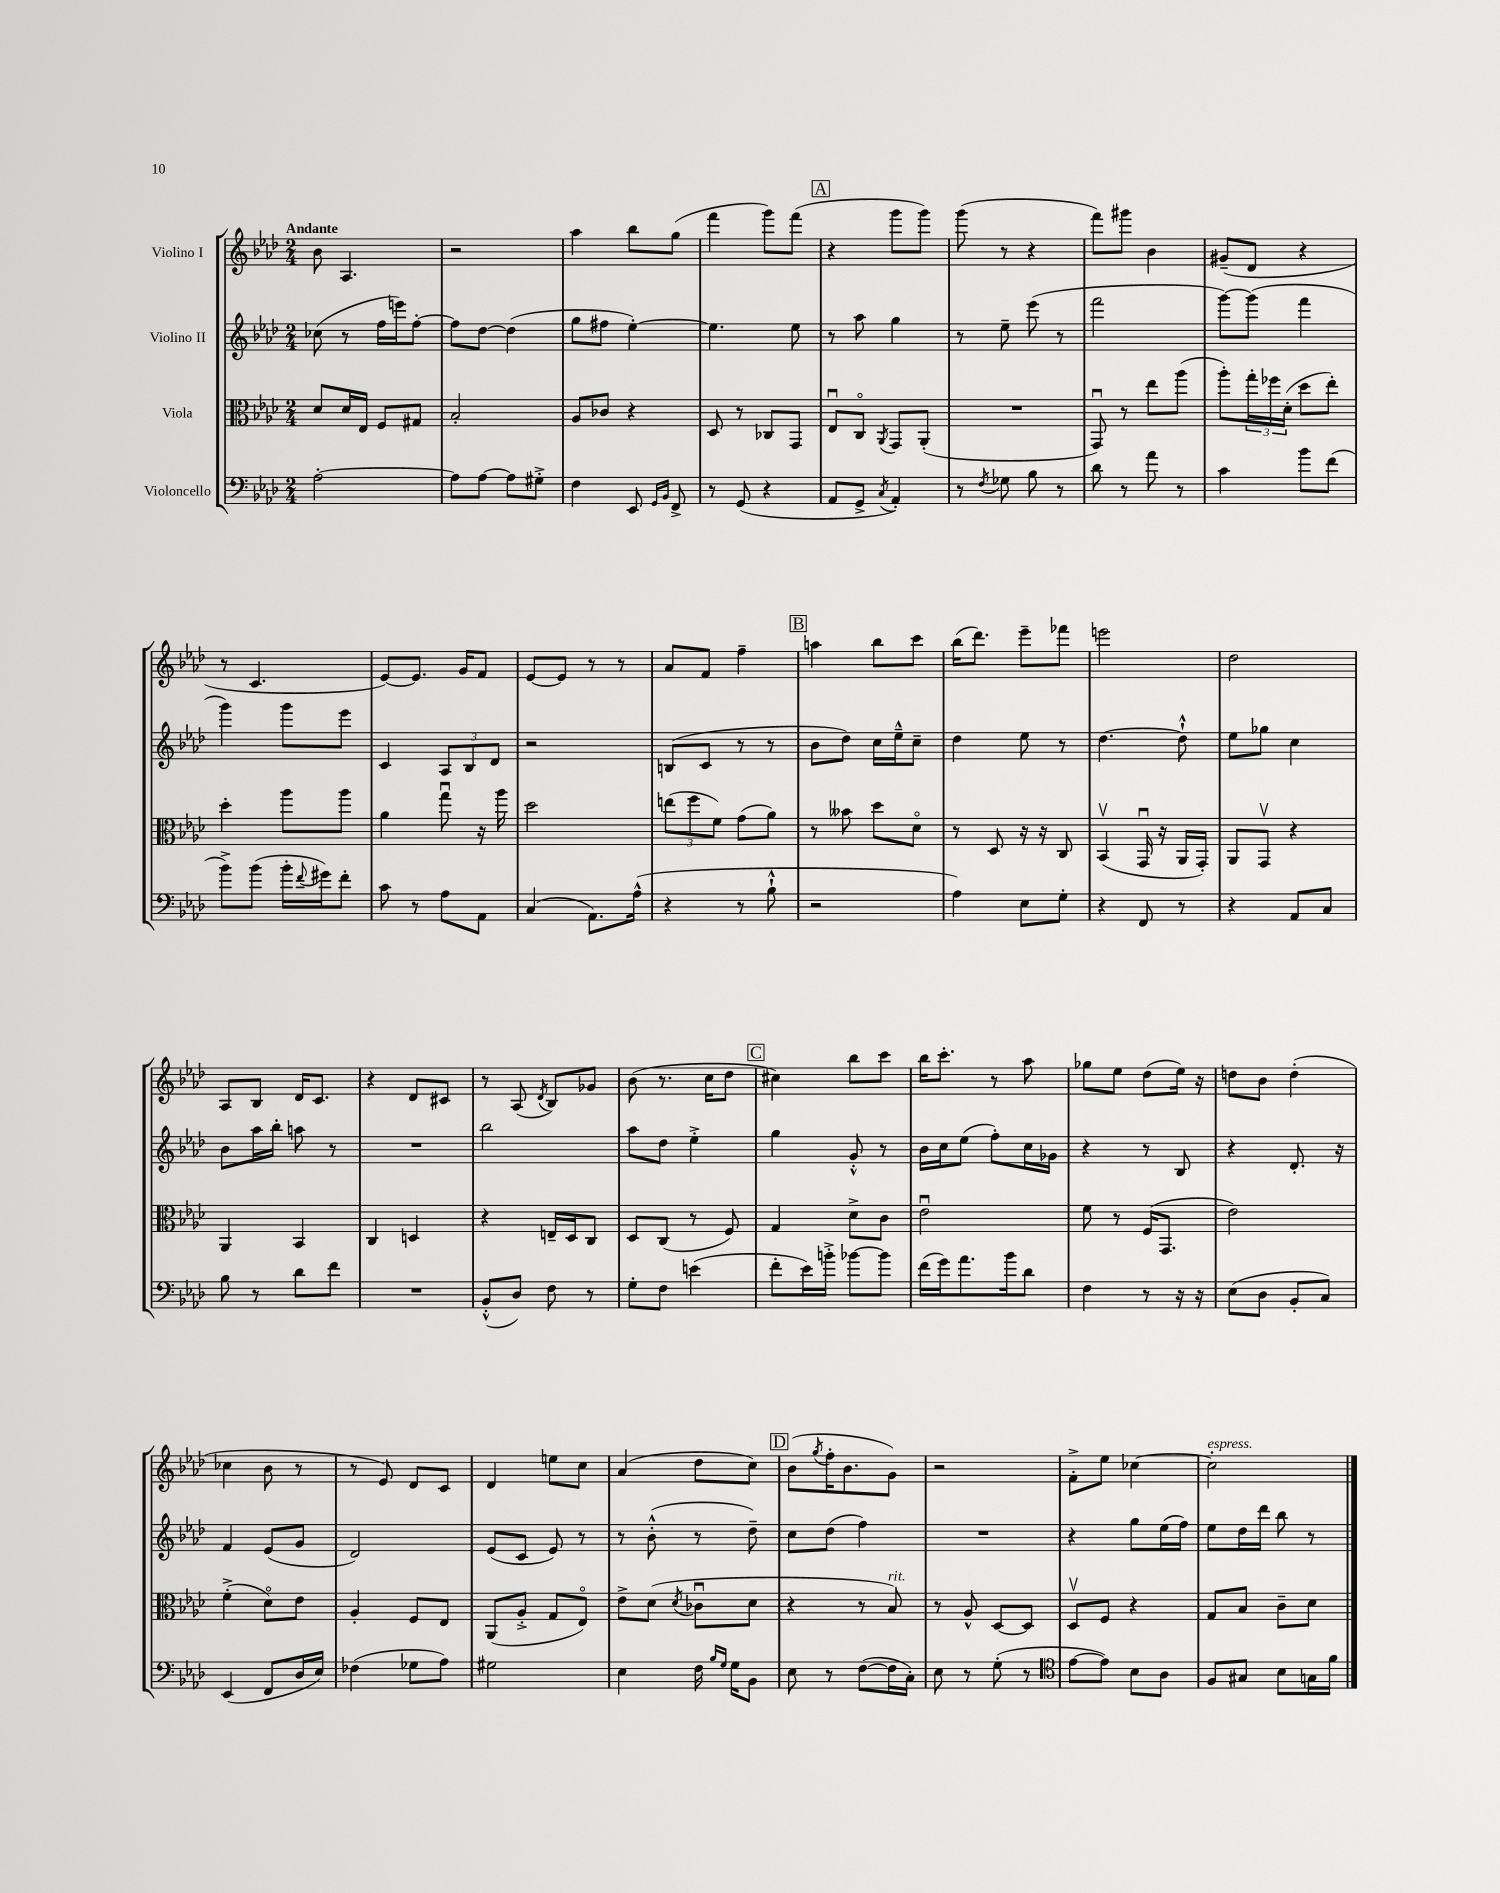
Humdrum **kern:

**kern	**kern	**kern	**kern
*staff4	*staff3	*staff2	*staff1
*clefF4	*clefC3	*clefG2	*clefG2
*k[b-e-a-d-]	*k[b-e-a-d-]	*k[b-e-a-d-]	*k[b-e-a-d-]
*M2/4	*M2/4	*M2/4	*M2/4
[2A-'	8d-	(8cc-	8b-
.	16d-	8r	4.A-
.	16E-	.	.
.	8F	16ff	.
.	.	16eee)	.
.	8G#	[8ff'	.
=	=	=	=
8A-]	2B-'	8ff]	2r
[8A-	.	[8dd-	.
8A-]	.	(4dd-]	.
8G#'^	.	.	.
=	=	=	=
4F	8A-	8gg	4aa-
.	8c-	8ff#	.
8EE-	4r	[4ee-')	8bb-
16qqGG	.	.	.
16qqBB-	.	.	.
8FF^	.	.	(8gg
=	=	=	=
8r	8D-	4.ee-]	4fff
(8GG	8r	.	.
4r	8C-	.	8ggg)
.	8GG	8ee-	(8fff
=	=	=	=
8AA-	8E-u	8r	4r
8GG^	8Co	8aa-	.
8qC	8qAA-	.	.
4AA-')	8GG	4gg	8ggg
.	(8AA-'	.	8ggg)
=	=	=	=
8r	2r	8r	(8ggg
8qF	.	.	.
8G-	.	8ee-~	8r
8B-	.	(8eee-	4r
8r	.	8r	.
=	=	=	=
8d-	8GGu)	2fff	8fff)
8r	8r	.	8ggg#
8a-	8ee-	.	4b-
8r	(8aa-	.	.
=	=	=	=
4c	8aa-')	[8ggg)	(8g#~
.	24gg'	(8ggg]	8d-
.	24ff-	.	.
.	(24d-'	.	.
8b-	8dd-	4fff	4r
(8f	8ee-')	.	.
=	=	=	=
8b-^)	4dd-'	4ggg)	8r
(8b-	.	.	4.c
16b-'	8aa-	8ggg	.
8qqf	.	.	.
16g#)	.	.	.
8f'	8aa-	8eee-	.
=	=	=	=
8c	4a-	4c	[8e-)
8r	.	.	8.e-]
8A-	8ggu	12A-	.
.	.	.	16g
.	.	12B-	.
8AA-	16r	.	8f
.	.	12d-	.
.	16aa-	.	.
=	=	=	=
(4C	2dd-	2r	[8e-
.	.	.	8e-]
8.AA-)	.	.	8r
.	.	.	8r
(16A-^^	.	.	.
=	=	=	=
4r	(12ee	(8B	8a-
.	12ff	.	.
.	.	8c	8f
.	12f)	.	.
8r	(8g	8r	4ff~
8B-`^^	8a-)	8r	.
=	=	=	=
2r	8r	8b-	4aa
.	8b--	8dd-)	.
.	8dd-	16cc	8bb-
.	.	16ee-~^^	.
.	8d-o	8cc~	8ccc
=	=	=	=
4A-)	8r	4dd-	(16bb-
.	.	.	8.ddd-)
.	8D-	.	.
8E-	16r	8ee-	8eee-~
.	16r	.	.
8G'	8C	8r	8fff-
=	=	=	=
4r	(4BB-v	[4.dd-	2eee
8FF	16GGu	.	.
.	16r	.	.
8r	16AA-	8dd-`^^]	.
.	16GG')	.	.
=	=	=	=
4r	8AA-	8ee-	2dd-
.	8GGv	8gg-	.
8AA-	4r	4cc	.
8C	.	.	.
=	=	=	=
8B-	4AA-	8b-	8A-
8r	.	16aa-	8B-
.	.	16bb-'	.
8d-	4BB-	8aa	16d-
.	.	.	8.c
8f	.	8r	.
=	=	=	=
2r	4C	2r	4r
.	4D	.	8d-
.	.	.	8c#
=	=	=	=
(8BB-'^^	4r	2bb-	8r
8D-)	.	.	(8A-
.	.	.	8qd-
8F	16E~	.	8B-)
.	16D-	.	.
8r	8C	.	8g-
=	=	=	=
8G'	8D-	8aa-	(8b-
8F	(8C	8dd-	8.r
(4e	8r	4ee-'^	.
.	.	.	16cc
.	8F)	.	8dd-
=	=	=	=
8f'	4G	4gg	4cc#)
16e-)	.	.	.
16b'^	.	.	.
[8b-	8d-^	8g'^^	8bb-
8b-]	8c	8r	8ccc
=	=	=	=
(16f	2e-u	16b-	16bb-
16g)	.	16cc	8.ccc'
8.a-	.	(8ee-	.
.	.	8ff')	8r
16b-	.	.	.
8d-	.	16cc	8aa-
.	.	16g-	.
=	=	=	=
4F	8f	4r	8gg-
.	8r	.	8ee-
8r	(16F	8r	(8dd-
.	8.GG	.	.
16r	.	8B-	16ee-)
16r	.	.	16r
=	=	=	=
(8E-	2e-)	4r	8dd
8D-	.	.	8b-
8BB-'	.	8.d-'	(4dd'
8C)	.	.	.
.	.	16r	.
=	=	=	=
(4EE-	(4f'^	4f	4cc-
8FF	8d-o)	(8e-	8b-
16D-	8e-	8g	8r
16E-)	.	.	.
=	=	=	=
(4F-	4A-'	2d-)	8r
.	.	.	8e-)
8G-	8F	.	8d-
8A-)	8E-	.	8c
=	=	=	=
2G#	(8AA-	(8e-	4d-
.	8A-'^	8c	.
.	8G	8e-)	8ee
.	8E-o)	8r	8cc
=	=	=	=
4E-	8e-^	8r	(4a-
.	(8d-	(8b-'^^	.
.	8qd-	.	.
16F	8c-u	8r	8dd-
16qqB-	.	.	.
16qqG	.	.	.
16G	.	.	.
8BB-	8d-	8dd-~)	8cc)
=	=	=	=
8E-	4r	8cc	(8b-
.	.	.	8qgg
8r	.	(8dd-	16ff'
.	.	.	8.b-
([8F	8r	4ff)	.
16F]	8B-)	.	8g)
16C')	.	.	.
=	=	=	=
8E-	8r	2r	2r
8r	8A-^^	.	.
(8G'	[8D-	.	.
8r	8D-]	.	.
=	=	=	=
*clefC4	*	*	*
[8e-	8D-v	4r	8f'^
8e-])	8F	.	8ee-
8B-	4r	8gg	[4cc-
8A-	.	(16ee-	.
.	.	16ff)	.
=	=	=	=
8F	8G	8ee-	2cc-']
8G#	8B-	16dd-	.
.	.	16ddd-	.
8B-	8c~	8bb-	.
16G	8d-	8r	.
16f	.	.	.
==	==	==	==
*-	*-	*-	*-
